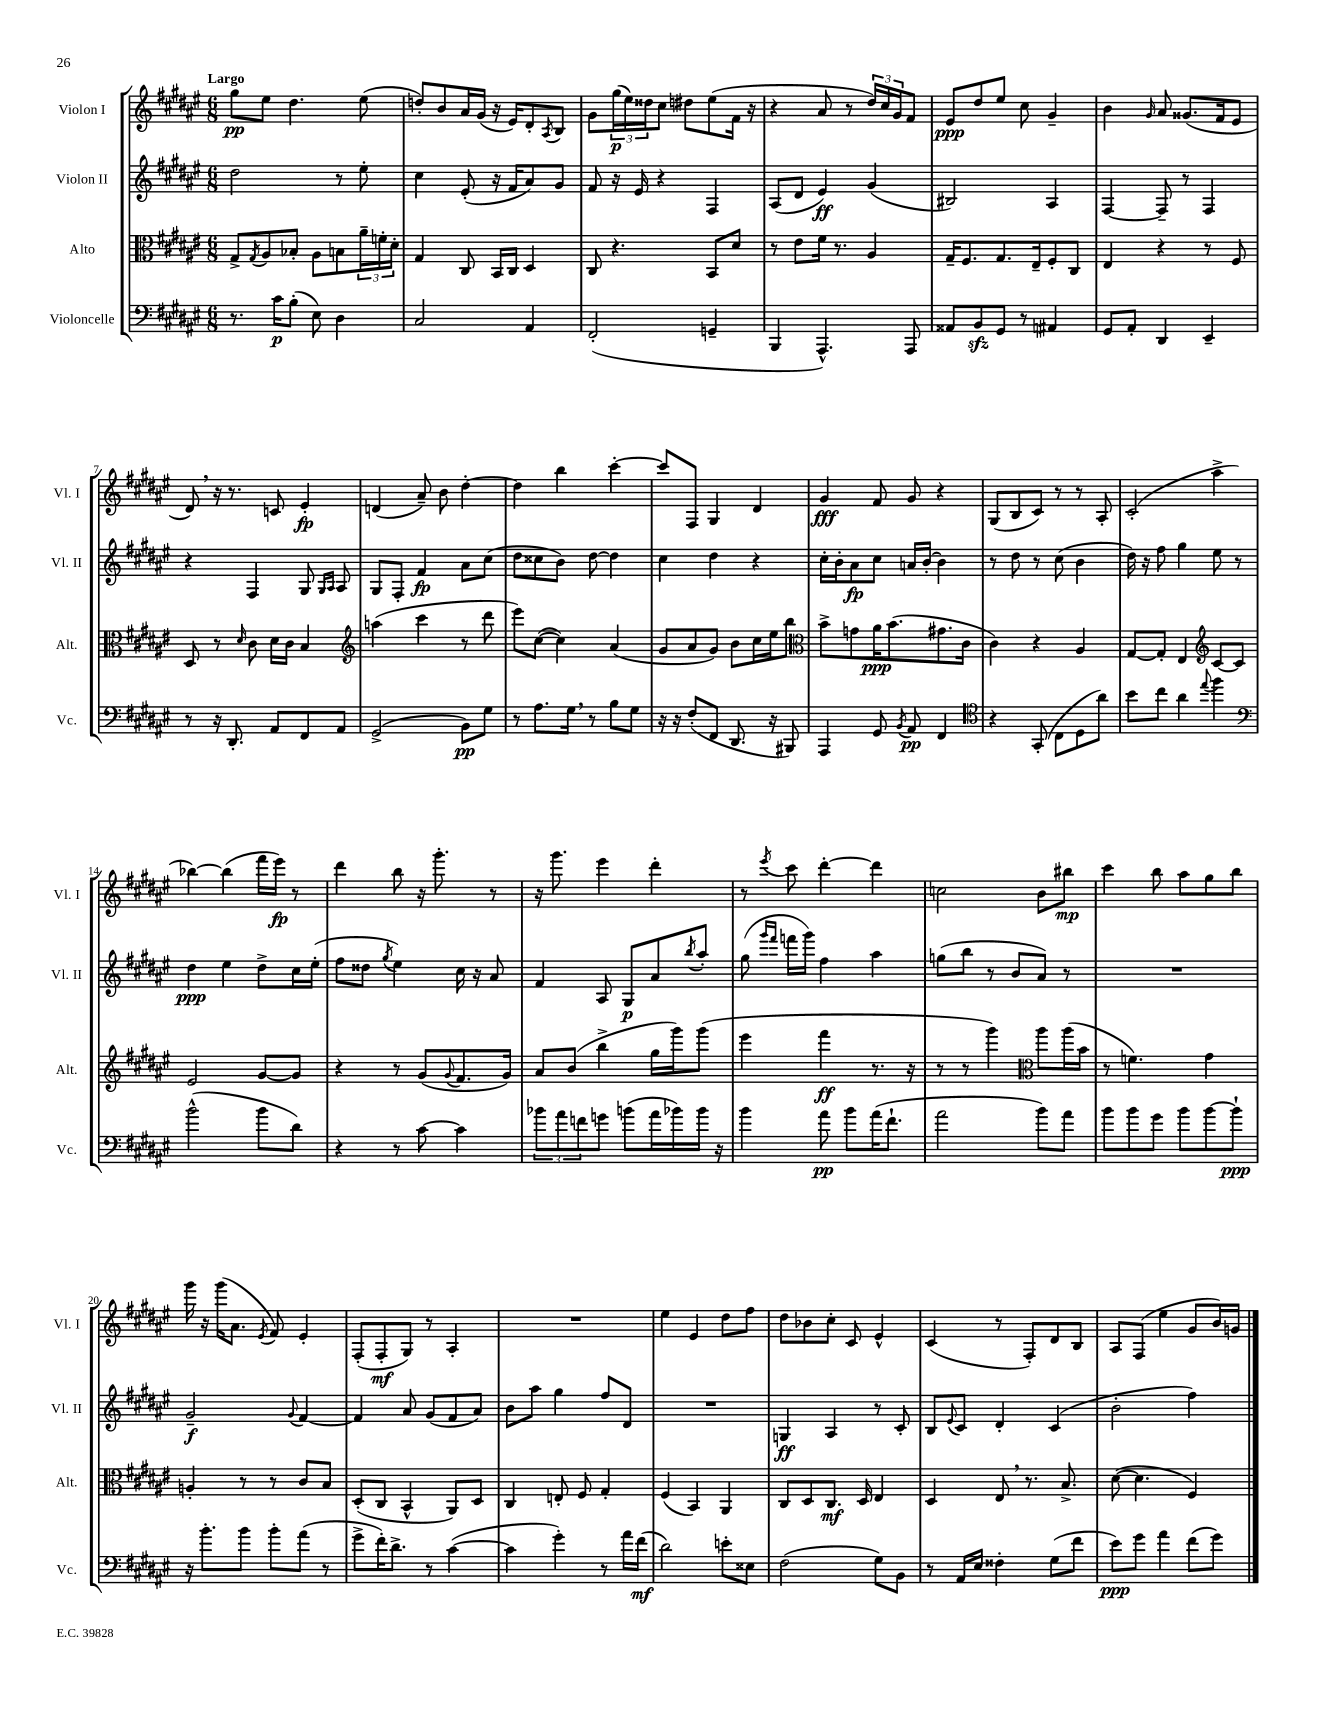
<<
\new StaffGroup <<
\new Staff = "s0" \with { instrumentName = "Violon I" shortInstrumentName = "Vl. I" } {
    \clef treble \key fis \major \numericTimeSignature \time 6/8 \tempo "Largo"
    gis''8\pp eis''8 dis''4. eis''8( |
    d''8-.) b'8 ais'16 gis'16( r16 eis'16) dis'8-. \acciaccatura { ais8 } b8 |
    gis'8 \tuplet 3/2 { gis''16\p( eis''16) disis''16 } cis''8 dis''8 eis''8( fis'16 r16 |
    r4 ais'8 r8 \tuplet 3/2 { dis''16) cis''16 gis'16 } fis'8 |
    eis'8\ppp dis''8 eis''8 cis''8 gis'4-- |
    b'4 \grace { gis'16 } ais'8 gisis'8.( fis'16 eis'8 |
    dis'8) \breathe r16 r8. c'8 eis'4-.\fp |
    d'4( ais'8--) b'8 dis''4~-. |
    dis''4 b''4 cis'''4~-. |
    cis'''8 fis8 gis4 dis'4 |
    gis'4\fff fis'8 gis'8 r4 |
    gis8( b8 cis'8) r8 r8 ais8-. |
    cis'2-.( ais''4-> |
    bes''4~) bes''4( fis'''16 eis'''16\fp) r8 |
    dis'''4 b''8 r16 gis'''8.-. r8 |
    r16 gis'''8. eis'''4 dis'''4-. |
    r8 \acciaccatura { eis'''8 } cis'''8 dis'''4~-. dis'''4 |
    c''2 b'8 bis''8\mp |
    cis'''4 b''8 ais''8 gis''8 b''8 |
    gis'''16 r16 gis'''16( ais'8. \acciaccatura { eis'8 } fis'8) eis'4-. |
    fis8-.( fis8-.\mf gis8) r8 ais4-. |
    R2. |
    eis''4 eis'4 dis''8 fis''8 |
    dis''8 bes'8 cis''8-. cis'8 eis'4-^ |
    cis'4( r8 fis8-.) dis'8 b8 |
    ais8 fis8( eis''4 gis'8 b'16) g'16 \bar "|." |
}
\new Staff = "s1" \with { instrumentName = "Violon II" shortInstrumentName = "Vl. II" } {
    \clef treble \key fis \major \numericTimeSignature \time 6/8
    dis''2 r8 eis''8-. |
    cis''4 eis'8-.( r16 fis'16 ais'8) gis'8 |
    fis'8 r16 eis'16 r4 fis4 |
    ais8( dis'8 eis'4\ff) gis'4( |
    bis2) ais4 |
    fis4~ fis8-- r8 fis4 |
    r4 fis4 gis8 \grace { gis16 ais16 } ais8 |
    gis8 fis8-. fis'4\fp ais'8 cis''8( |
    dis''8 cisis''8 b'8) dis''8~ dis''4 |
    cis''4 dis''4 r4 |
    cis''16-. b'16-. ais'8\fp cis''8 a'16 b'16~-. b'4 |
    r8 dis''8 r8 cis''8( b'4 |
    dis''16) r16 fis''8 gis''4 eis''8 r8 |
    dis''4\ppp eis''4 dis''8-> cis''16 eis''16-.( |
    fis''8 disis''8 \acciaccatura { gis''8 } eis''4) cis''16 r16 ais'8 |
    fis'4 ais8 gis8\p ais'8 \acciaccatura { b''8 } ais''8-. |
    gis''8( \grace { gis'''16 fis'''16 } f'''16 gis'''16) fis''4 ais''4 |
    g''8( b''8 r8 b'8 ais'8) r8 |
    R2. |
    gis'2--\f \appoggiatura { gis'8 } fis'4~ |
    fis'4 ais'8 gis'8( fis'8 ais'8) |
    b'8 ais''8 gis''4 fis''8 dis'8 |
    R2. |
    g4\ff ais4 r8 cis'8-. |
    b8 \appoggiatura { eis'8 } cis'8 dis'4-. cis'4( |
    b'2-. fis''4) \bar "|." |
}
\new Staff = "s2" \with { instrumentName = "Alto" shortInstrumentName = "Alt." } {
    \clef alto \key fis \major \numericTimeSignature \time 6/8
    gis8-> \acciaccatura { gis8 } ais8 bes8-. ais8 b8 \tuplet 3/2 { ais'16-- f'16-. dis'16-. } |
    gis4 cis8 b,16 cis16 dis4 |
    cis8 r4. b,8 dis'8 |
    r8 eis'8 fis'16 r8. ais4 |
    gis16-- fis8. gis8. eis16-- fis8-. cis8 |
    eis4 r4 r8 fis8 |
    dis8 r8 \grace { dis'16 } cis'8 dis'16 cis'16 b4 |
    \clef treble a''4( cis'''4 r8 dis'''8 |
    eis'''8) cis''8~( cis''4) ais'4( |
    gis'8 ais'8 gis'8) b'8 cis''16 eis''16 b''8 |
    \clef alto b'8-> g'8 ais'16\ppp b'8.( gis'8. cis'16 |
    cis'4) r4 ais4 |
    gis8~ gis8-. eis4 \clef treble cis'8~ cis'8 |
    eis'2 gis'8~ gis'8 |
    r4 r8 gis'8( \appoggiatura { gis'8 } fis'8. gis'16) |
    ais'8 b'8( b''4-> gis''16 gis'''16) gis'''8( |
    eis'''4 fis'''4\ff r8. r16 |
    r8 r8 gis'''4) \clef alto ais''8 ais''16( b'16 |
    r8 f'4.) gis'4 |
    a4-. r8 r8 cis'8 b8 |
    dis8-.( cis8 b,4-^ ais,8) dis8 |
    cis4 e8-. fis8 gis4-. |
    fis4( b,4) ais,4 |
    cis8 dis8 cis8.\mf dis16 eis4 |
    dis4 eis8 \breathe r8. b8.-> |
    dis'8~( dis'4. fis4) \bar "|." |
}
\new Staff = "s3" \with { instrumentName = "Violoncelle" shortInstrumentName = "Vc." } {
    \clef bass \key fis \major \numericTimeSignature \time 6/8
    r8. cis'16\p b8-.( eis8) dis4 |
    cis2 ais,4 |
    fis,2-.( g,4-- |
    b,,4 ais,,4.-^) ais,,8 |
    aisis,8 b,8\sfz gis,8 r8 ais,4 |
    gis,8 ais,8-. dis,4 eis,4-- |
    r8 r16 dis,8.-. ais,8 fis,8 ais,8 |
    gis,2->( b,8\pp) gis8 |
    r8 ais8. gis16 \breathe r8 b8 gis8 |
    r16 r16 fis8-.( fis,8 dis,8. r16 bis,,8) |
    ais,,4 gis,8 \acciaccatura { b,8 } ais,8\pp fis,4 |
    \clef tenor r4 gis,8-.( cis8 dis8 ais'8) |
    b'8 cis''8 ais'4 \appoggiatura { eis''8 } fis''4 |
    \clef bass b'2-^( b'8 dis'8) |
    r4 r8 cis'8~ cis'4 |
    \tuplet 3/2 { bes'8 ais'8 f'8 } g'8 b'8( ais'16 bes'16) bes'16 r16 |
    b'4 ais'8\pp b'8 ais'16( fis'8.-! |
    ais'2 b'8) ais'8 |
    b'8 b'8 gis'8 b'8 b'8~ b'8-!\ppp |
    r16 b'8.-. b'8 b'8-. ais'8( r8 |
    gis'8-> fis'16-.) dis'8.-> r8 cis'4~( |
    cis'4 gis'4-.) r8 ais'16 fis'16\mf( |
    dis'2) e'8-. eisis8 |
    fis2( gis8) b,8 |
    r8 ais,16 eis16 fisis4-. gis8( fis'8 |
    eis'8\ppp) gis'8 ais'4 fis'8( gis'8) \bar "|." |
}
>>
>>
